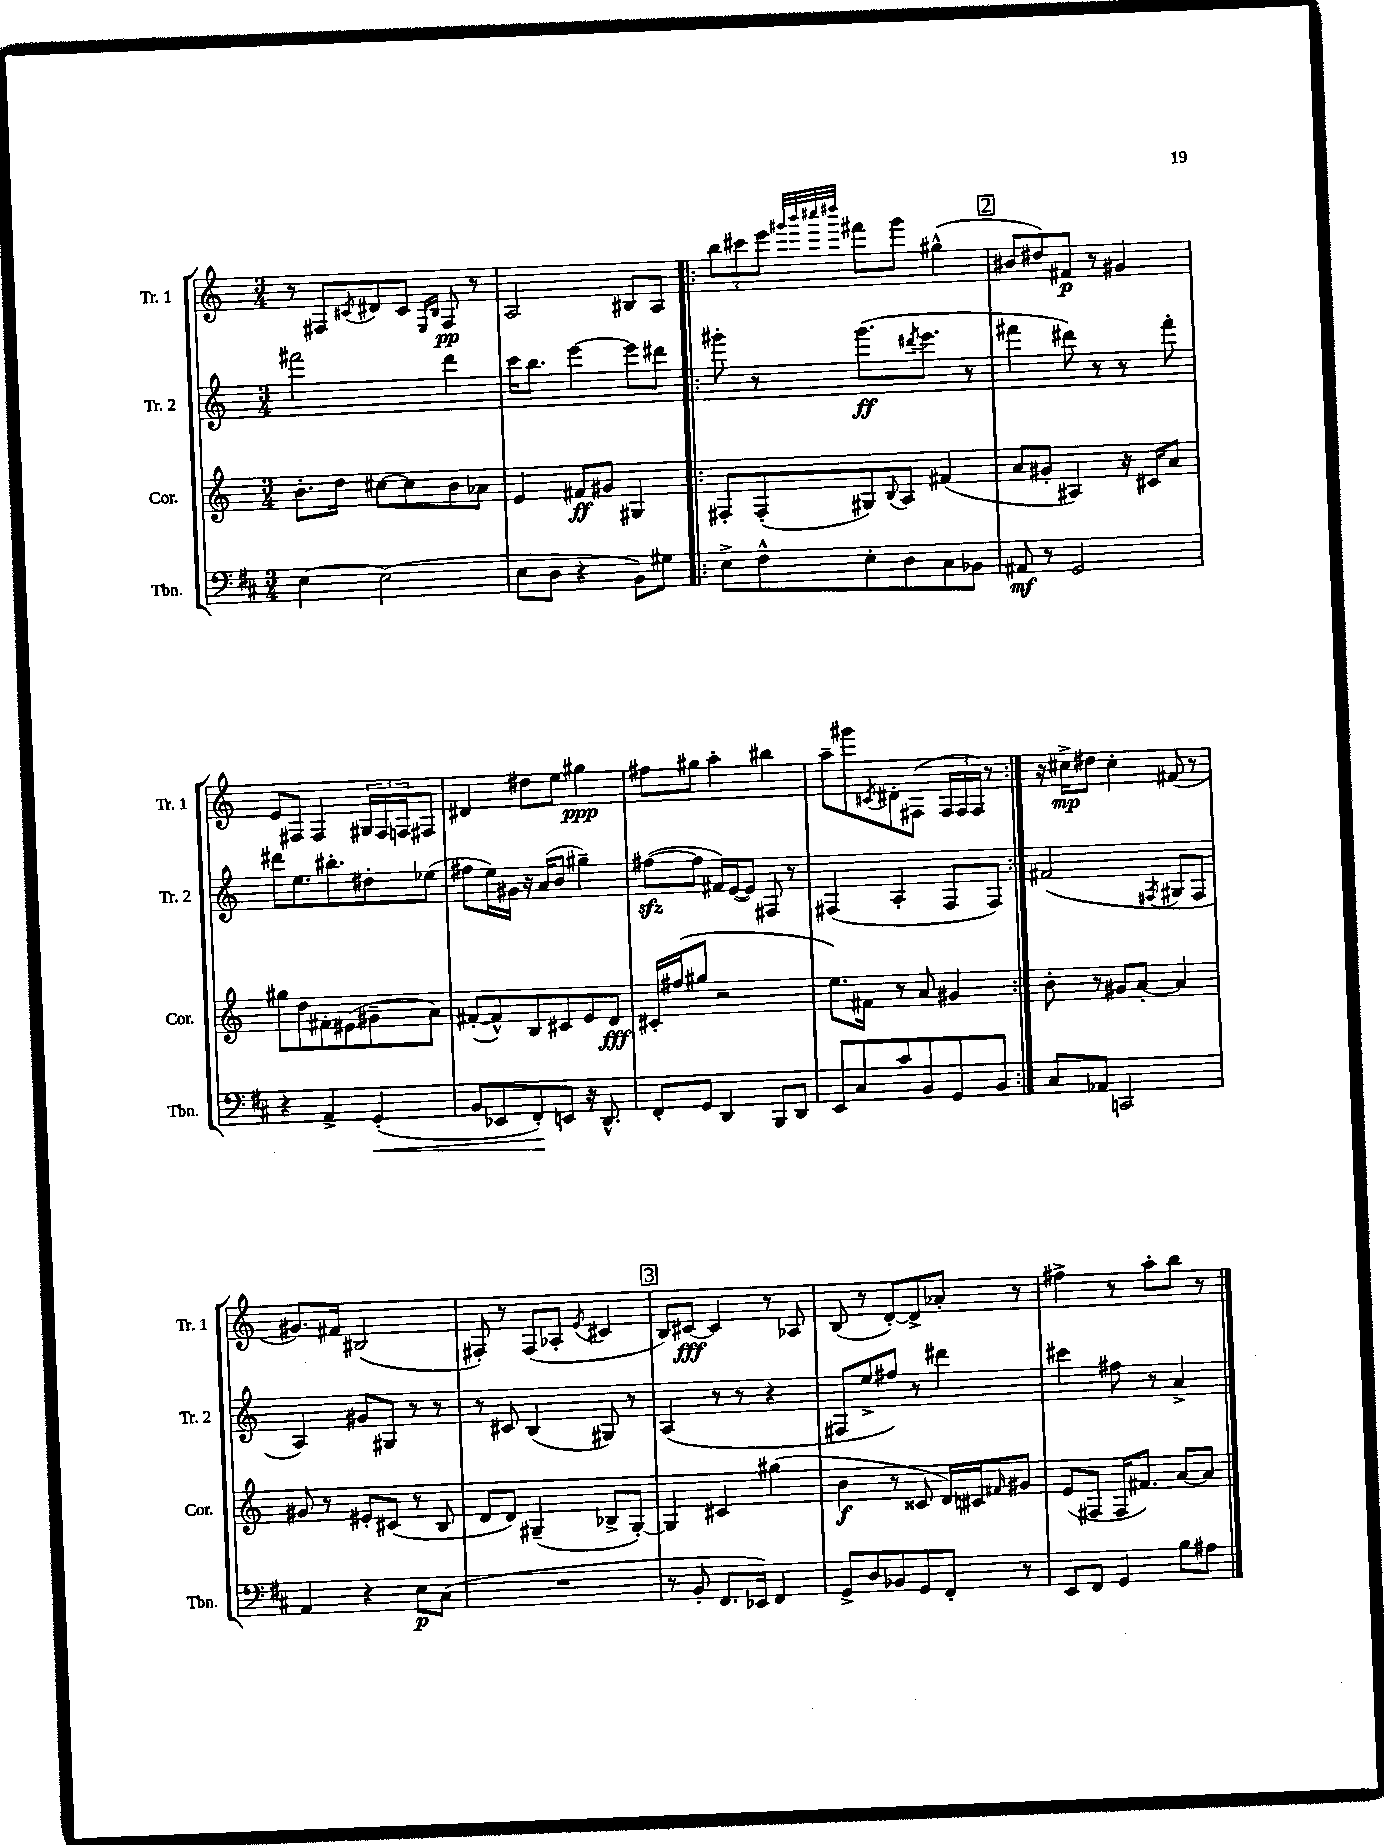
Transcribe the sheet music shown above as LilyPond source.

<<
\new StaffGroup <<
\new Staff = "s0" \with { instrumentName = "Tr. 1" shortInstrumentName = "Tr. 1" } {
    \clef treble \key c \major \numericTimeSignature \time 3/4
    r8 fis8 \acciaccatura { cis'8 } dis'8 cis'8 \grace { e16 b16 } fis8\pp r8 |
    a2 bis8 a8 |
    \repeat volta 2 { \tuplet 3/2 { b''8 cis'''8 e'''8 } \grace { gis'''32 b'''32 cis''''32 dis''''32 } fis'''8 gis'''8 gis''4-^( |
    \mark \markup { \box "2" } bis'8 dis''8) fis'8\p r8 gis'4 |
    e'8 fis8 fis4 \tuplet 3/2 { gis16 fis16 f16 } fis8 |
    dis'4 dis''8 e''8 gis''4\ppp |
    fis''8 gis''8 a''4-. bis''4 |
    a''8-- gis'''8 \acciaccatura { cis'8 } dis'8-. fis8( \tuplet 3/2 { fis16 fis16 fis16) } r8 | }
    r16 cis''16->\mp dis''8 cis''4-. fis'8( r8 |
    gis'8.) fis'16 bis2( |
    fis8-.) r8 fis8( aes8-. \acciaccatura { e'8 } cis'4 |
    \mark \markup { \box "3" } b8) cis'8~\fff cis'4 r8 aes8 |
    b8( r8 d'8~-.) d'8-> aes'8-. r8 |
    fis''4-> r8 a''8-. b''8 r8 \bar "|." |
}
\new Staff = "s1" \with { instrumentName = "Tr. 2" shortInstrumentName = "Tr. 2" } {
    \clef treble \key c \major \numericTimeSignature \time 3/4
    fis'''2 d'''4 |
    c'''16 b''8. e'''4~ e'''8 dis'''8 |
    \repeat volta 2 { gis'''8-. r8 gis'''8.\ff( \acciaccatura { dis'''8 } e'''8. r8 |
    \mark \markup { \box "2" } fis'''4 dis'''8) r8 r8 fis'''8-. |
    dis'''8 e''8. bis''8.-. dis''8-. ees''8( |
    fis''8 e''16) gis'16 r16 a'16( b'8 gis''4--) |
    fis''8~\sfz( fis''8 fis'16) e'16~( e'8) fis8 r8 |
    fis4( a4-. fis8 fis8) | }
    fis'2( \acciaccatura { fis8 } gis8 fis8 |
    a4) gis'8 gis8 r8 r8 |
    r8 cis'8 b4( gis8) r8 |
    \mark \markup { \box "3" } a4( r8 r8 r4 |
    fis8 e''8-> fis''8) r8 dis'''4 |
    cis'''4 fis''8 r8 a'4-> \bar "|." |
}
\new Staff = "s2" \with { instrumentName = "Cor." shortInstrumentName = "Cor." } {
    \clef treble \key c \major \numericTimeSignature \time 3/4
    b'8.-. d''16 cis''8~ cis''8 b'8 aes'8 |
    e'4 fis'8\ff gis'8 gis4 |
    \repeat volta 2 { fis8-. fis8-.( gis8) \appoggiatura { b8 } a8 fis'4( |
    \mark \markup { \box "2" } a'8 gis'8-. ais4) r16 cis'16 a'8 |
    gis''8 d''8 fis'8-. eis'8( gis'8-- a'8) |
    fis'8~-.( fis'8-^) b8 cis'8 e'8 d'8\fff |
    cis'16-. fis''16( gis''8 r2 |
    e''8.) fis'16 r8 a'8 gis'4 | }
    b'8-. r8 gis'8 a'8~-. a'4 |
    gis'8 r8 eis'8-. cis'8( r8 b8 |
    d'8 d'8) gis4--( bes8-> gis8~-.) |
    \mark \markup { \box "3" } gis4 cis'4 gis''4( |
    b'4\f r8 cisis'8 d'16) cis'16 \grace { fis'16 } gis'8 |
    e'8( fis8 fis16 fis'8.) a'8~ a'8 \bar "|." |
}
\new Staff = "s3" \with { instrumentName = "Tbn." shortInstrumentName = "Tbn." } {
    \clef bass \key d \major \numericTimeSignature \time 3/4
    e4~ e2( |
    e8 d8 r4 b,8) gis8 |
    \repeat volta 2 { e8-> fis8-^ e8-. d8 cis8 bes,8 |
    \mark \markup { \box "2" } ais,8\mf r8 g,2 |
    r4 a,4-> g,4-.\<( |
    b,8 ees,8 fis,8-.\!) e,8 r16 d,8.-^ |
    fis,8-. g,8 d,4 b,,8 d,8 |
    e,8 cis8 cis'8 b,8 g,8 b,8 | }
    cis8 aes,8 c,2 |
    a,4 r4 e8\p cis8( |
    R2. |
    \mark \markup { \box "3" } r8 b,8-. fis,8. ees,16) fis,4 |
    g,8-> d8 bes,8 g,8 fis,8-. r8 |
    e,8 fis,8 g,4 b8 ais8 \bar "|." |
}
>>
>>
\layout { \context { \Score \remove "Bar_number_engraver" } }
